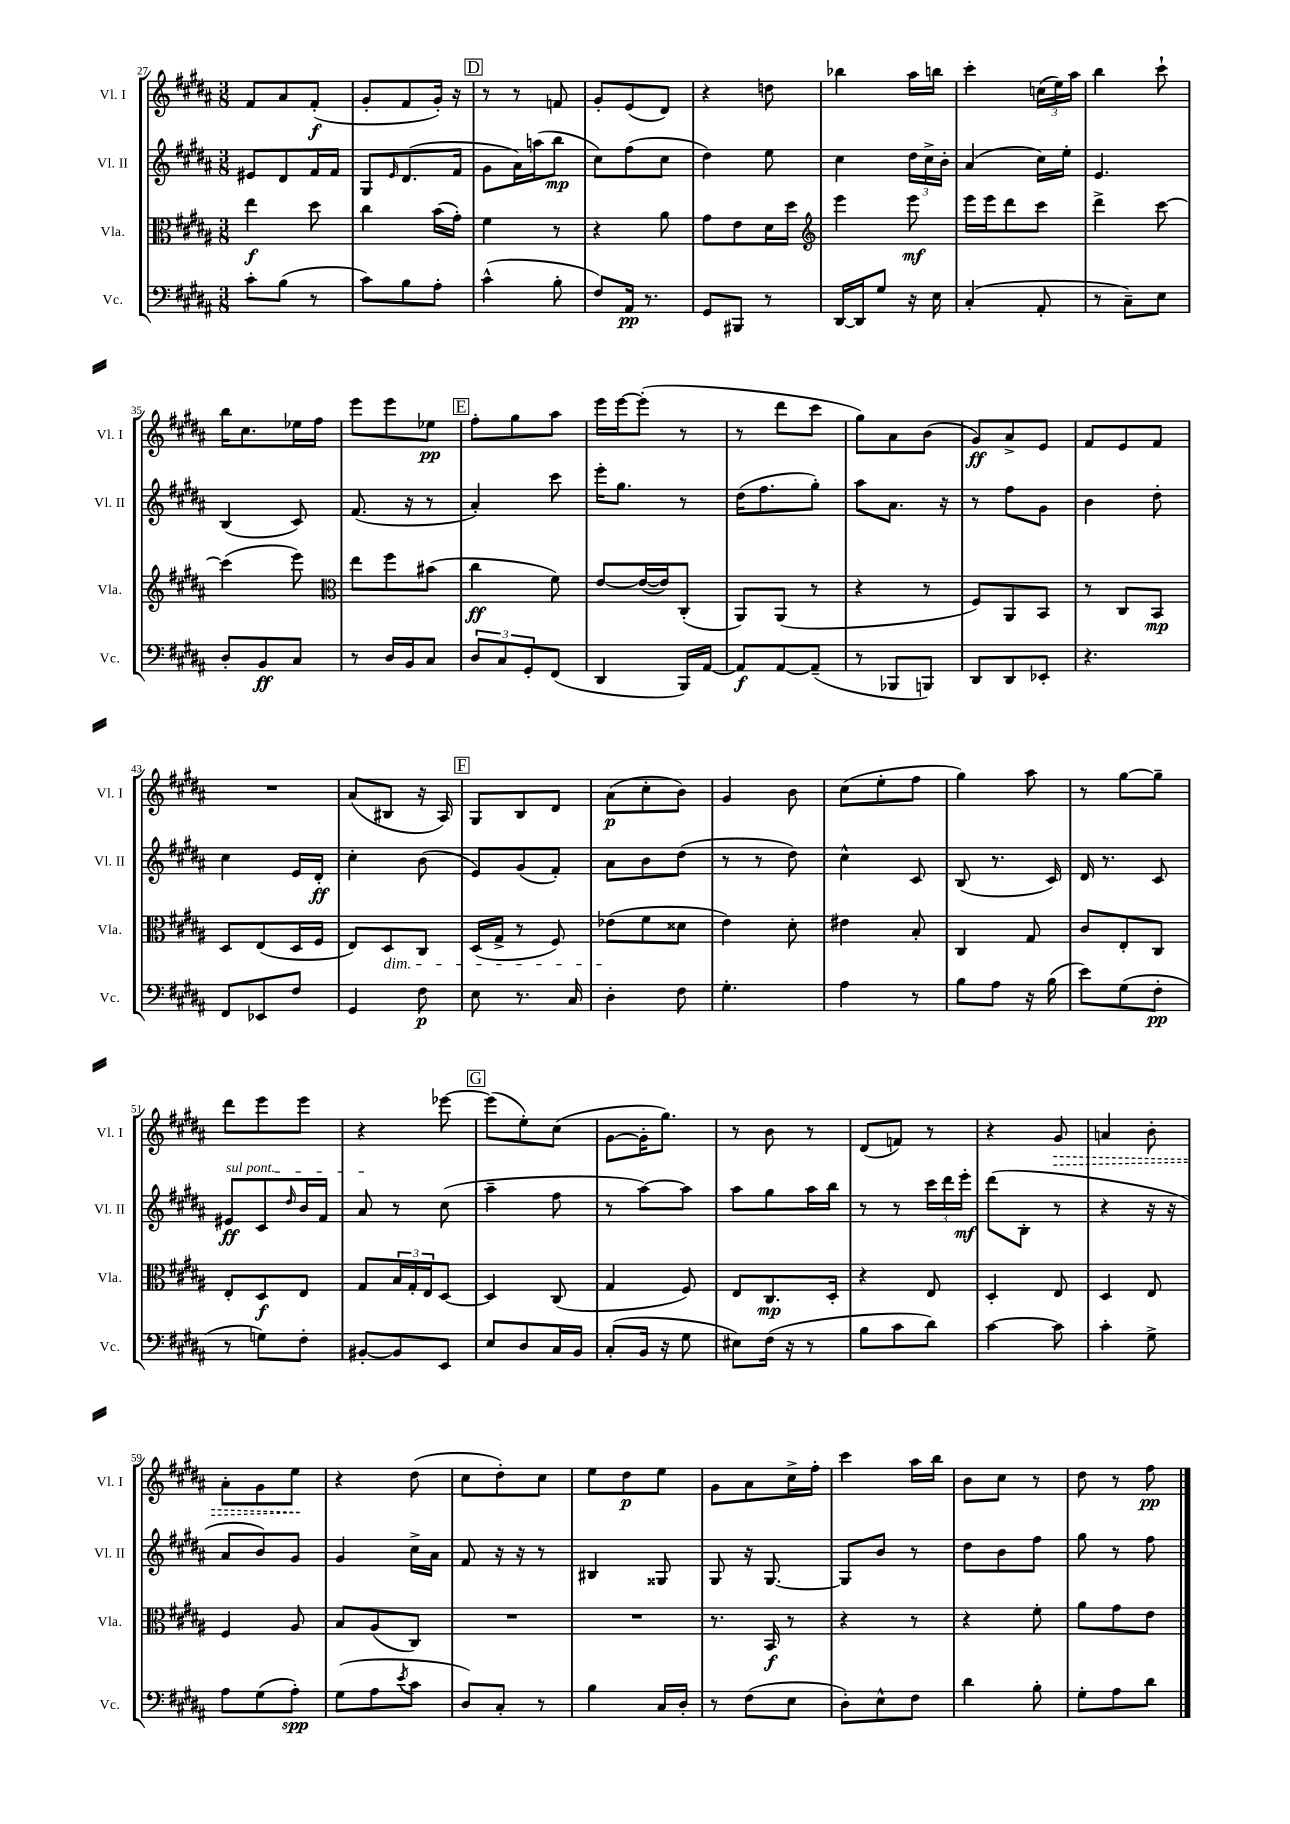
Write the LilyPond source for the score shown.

<<
\new StaffGroup <<
\new Staff = "s0" \with { instrumentName = "Vl. I" shortInstrumentName = "Vl. I" } {
    \clef treble \key b \major \numericTimeSignature \time 3/8
    fis'8 ais'8 fis'8-.\f( |
    gis'8-. fis'8 gis'16-.) r16 |
    \mark \markup { \box "D" } r8 r8 f'8 |
    gis'8-. e'8( dis'8) |
    r4 d''8 |
    bes''4 ais''16 b''16 |
    cis'''4-. \tuplet 3/2 { c''16( e''16) ais''16 } |
    b''4 cis'''8-! |
    b''16 cis''8. ees''16 fis''16 |
    e'''8 e'''8 ees''8\pp |
    \mark \markup { \box "E" } fis''8-. gis''8 ais''8 |
    e'''16 e'''16~ e'''8-.( r8 |
    r8 dis'''8 cis'''8 |
    gis''8) ais'8 b'8( |
    gis'8\ff) ais'8-> e'8 |
    fis'8 e'8 fis'8 |
    R4. |
    ais'8( bis8 r16 ais16) |
    \mark \markup { \box "F" } gis8 b8 dis'8 |
    ais'8\p( cis''8-. b'8) |
    gis'4 b'8 |
    cis''8( e''8-. fis''8 |
    gis''4) ais''8 |
    r8 gis''8~ gis''8-- |
    dis'''8 e'''8 e'''8 |
    r4 ees'''8~ |
    \mark \markup { \box "G" } ees'''8( e''8-.) cis''8( |
    gis'8~ gis'16-. gis''8.) |
    r8 b'8 r8 |
    dis'8( f'8) r8 |
    r4 \once \override Hairpin.style = #'dashed-line gis'8\> |
    a'4 b'8-. |
    ais'8-. gis'8 e''8\! |
    r4 dis''8( |
    cis''8 dis''8-.) cis''8 |
    e''8 dis''8\p e''8 |
    gis'8 ais'8 cis''16-> fis''16-. |
    cis'''4 ais''16 b''16 |
    b'8 cis''8 r8 |
    dis''8 r8 fis''8\pp \bar "|." |
}
\new Staff = "s1" \with { instrumentName = "Vl. II" shortInstrumentName = "Vl. II" } {
    \clef treble \key b \major \numericTimeSignature \time 3/8
    eis'8 dis'8 fis'16 fis'16 |
    gis8 \grace { e'16 } dis'8.( fis'16 |
    \mark \markup { \box "D" } gis'8 ais'16) a''16( b''8\mp |
    cis''8) fis''8( cis''8 |
    dis''4) e''8 |
    cis''4 \tuplet 3/2 { dis''16 cis''16-> b'16-. } |
    ais'4( cis''16) e''16-. |
    e'4. |
    b4( cis'8) |
    fis'8.( r16 r8 |
    \mark \markup { \box "E" } ais'4-.) cis'''8 |
    e'''16-. gis''8. r8 |
    dis''16( fis''8. gis''8-.) |
    ais''8 ais'8. r16 |
    r8 fis''8 gis'8 |
    b'4 dis''8-. |
    cis''4 e'16 dis'16-.\ff |
    cis''4-. b'8( |
    \mark \markup { \box "F" } e'8) gis'8( fis'8-.) |
    ais'8 b'8 dis''8( |
    r8 r8 dis''8) |
    cis''4-^ cis'8 |
    b8( r8. cis'16) |
    dis'16 r8. cis'8 |
    \once \override TextSpanner.bound-details.left.text = \markup { \italic "sul pont." } eis'8\ff\startTextSpan cis'8 \grace { dis''16 } b'16 fis'16 |
    ais'8\stopTextSpan r8 cis''8( |
    \mark \markup { \box "G" } ais''4-- fis''8 |
    r8 ais''8~) ais''8 |
    ais''8 gis''8 ais''16 b''16 |
    r8 r8 \tuplet 3/2 { cis'''16 dis'''16 e'''16-.\mf } |
    dis'''8( b8-. r8 |
    r4 r16 r16 |
    ais'8 b'8) gis'8 |
    gis'4 cis''16-> ais'16 |
    fis'8 r16 r16 r8 |
    bis4 gisis8 |
    gis8 r16 gis8.~ |
    gis8 b'8 r8 |
    dis''8 b'8 fis''8 |
    gis''8 r8 fis''8 \bar "|." |
}
\new Staff = "s2" \with { instrumentName = "Vla." shortInstrumentName = "Vla." } {
    \clef alto \key b \major \numericTimeSignature \time 3/8
    e''4\f dis''8 |
    cis''4 b'16( gis'16-.) |
    \mark \markup { \box "D" } fis'4 r8 |
    r4 ais'8 |
    gis'8 e'8 dis'16 dis''16 |
    \clef treble e'''4 e'''8\mf |
    e'''16 e'''16 dis'''8 cis'''8 |
    dis'''4-> cis'''8~ |
    cis'''4( e'''8) |
    \clef alto e''8 fis''8 bis'8( |
    \mark \markup { \box "E" } cis''4\ff fis'8) |
    e'8~ e'16~( e'16) cis8-.( |
    ais,8) ais,8( r8 |
    r4 r8 |
    fis8) ais,8 b,8 |
    r8 cis8 b,8\mp |
    dis8 e8( dis16 fis16 |
    e8) dis8\dim cis8 |
    \mark \markup { \box "F" } dis16( gis16-> r8 fis8) |
    ees'8\!( fis'8 disis'8 |
    e'4) dis'8-. |
    eis'4 b8-. |
    cis4 gis8 |
    cis'8 e8-. cis8 |
    e8-. dis8\f e8 |
    gis8 \tuplet 3/2 { b16 gis16-. e16 } dis8~ |
    \mark \markup { \box "G" } dis4 cis8( |
    gis4 fis8) |
    e8 cis8.\mp dis16-. |
    r4 e8 |
    dis4-. e8 |
    dis4 e8 |
    fis4 ais8 |
    b8 ais8( cis8) |
    R4. |
    R4. |
    r8. b,16\f r8 |
    r4 r8 |
    r4 fis'8-. |
    ais'8 gis'8 e'8 \bar "|." |
}
\new Staff = "s3" \with { instrumentName = "Vc." shortInstrumentName = "Vc." } {
    \clef bass \key b \major \numericTimeSignature \time 3/8
    cis'8-. b8( r8 |
    cis'8) b8 ais8-. |
    \mark \markup { \box "D" } cis'4-^( b8-. |
    fis8) ais,16\pp r8. |
    gis,8 bis,,8 r8 |
    dis,16~ dis,16 gis8 r16 e16 |
    cis4-.( ais,8-. |
    r8 cis8--) e8 |
    dis8-. b,8\ff cis8 |
    r8 dis16 b,16 cis8 |
    \mark \markup { \box "E" } \tuplet 3/2 { dis8 cis8 gis,8-. } fis,8( |
    dis,4 b,,16) ais,16~ |
    ais,8\f ais,8~ ais,8--( |
    r8 bes,,8 b,,8) |
    dis,8 dis,8 ees,8-. |
    r4. |
    fis,8 ees,8 fis8 |
    gis,4 fis8\p |
    \mark \markup { \box "F" } e8 r8. cis16 |
    dis4-. fis8 |
    gis4.-. |
    ais4 r8 |
    b8 ais8 r16 b16( |
    e'8) gis8( fis8-.\pp |
    r8 g8) fis8-. |
    bis,8~-. bis,8 e,8 |
    \mark \markup { \box "G" } e8 dis8 cis16 b,16 |
    cis8-.( b,16 r16 gis8 |
    eis8) fis16( r16 r8 |
    b8 cis'8 dis'8) |
    cis'4~ cis'8 |
    cis'4-. gis8-> |
    ais8 gis8( ais8-.\spp) |
    gis8( ais8 \acciaccatura { e'8 } cis'8 |
    dis8) cis8-. r8 |
    b4 cis16 dis16-. |
    r8 fis8( e8 |
    dis8-.) e8-^ fis8 |
    dis'4 b8-. |
    gis8-. ais8 dis'8 \bar "|." |
}
>>
>>
\layout { \context { \Score currentBarNumber = #27 } }
